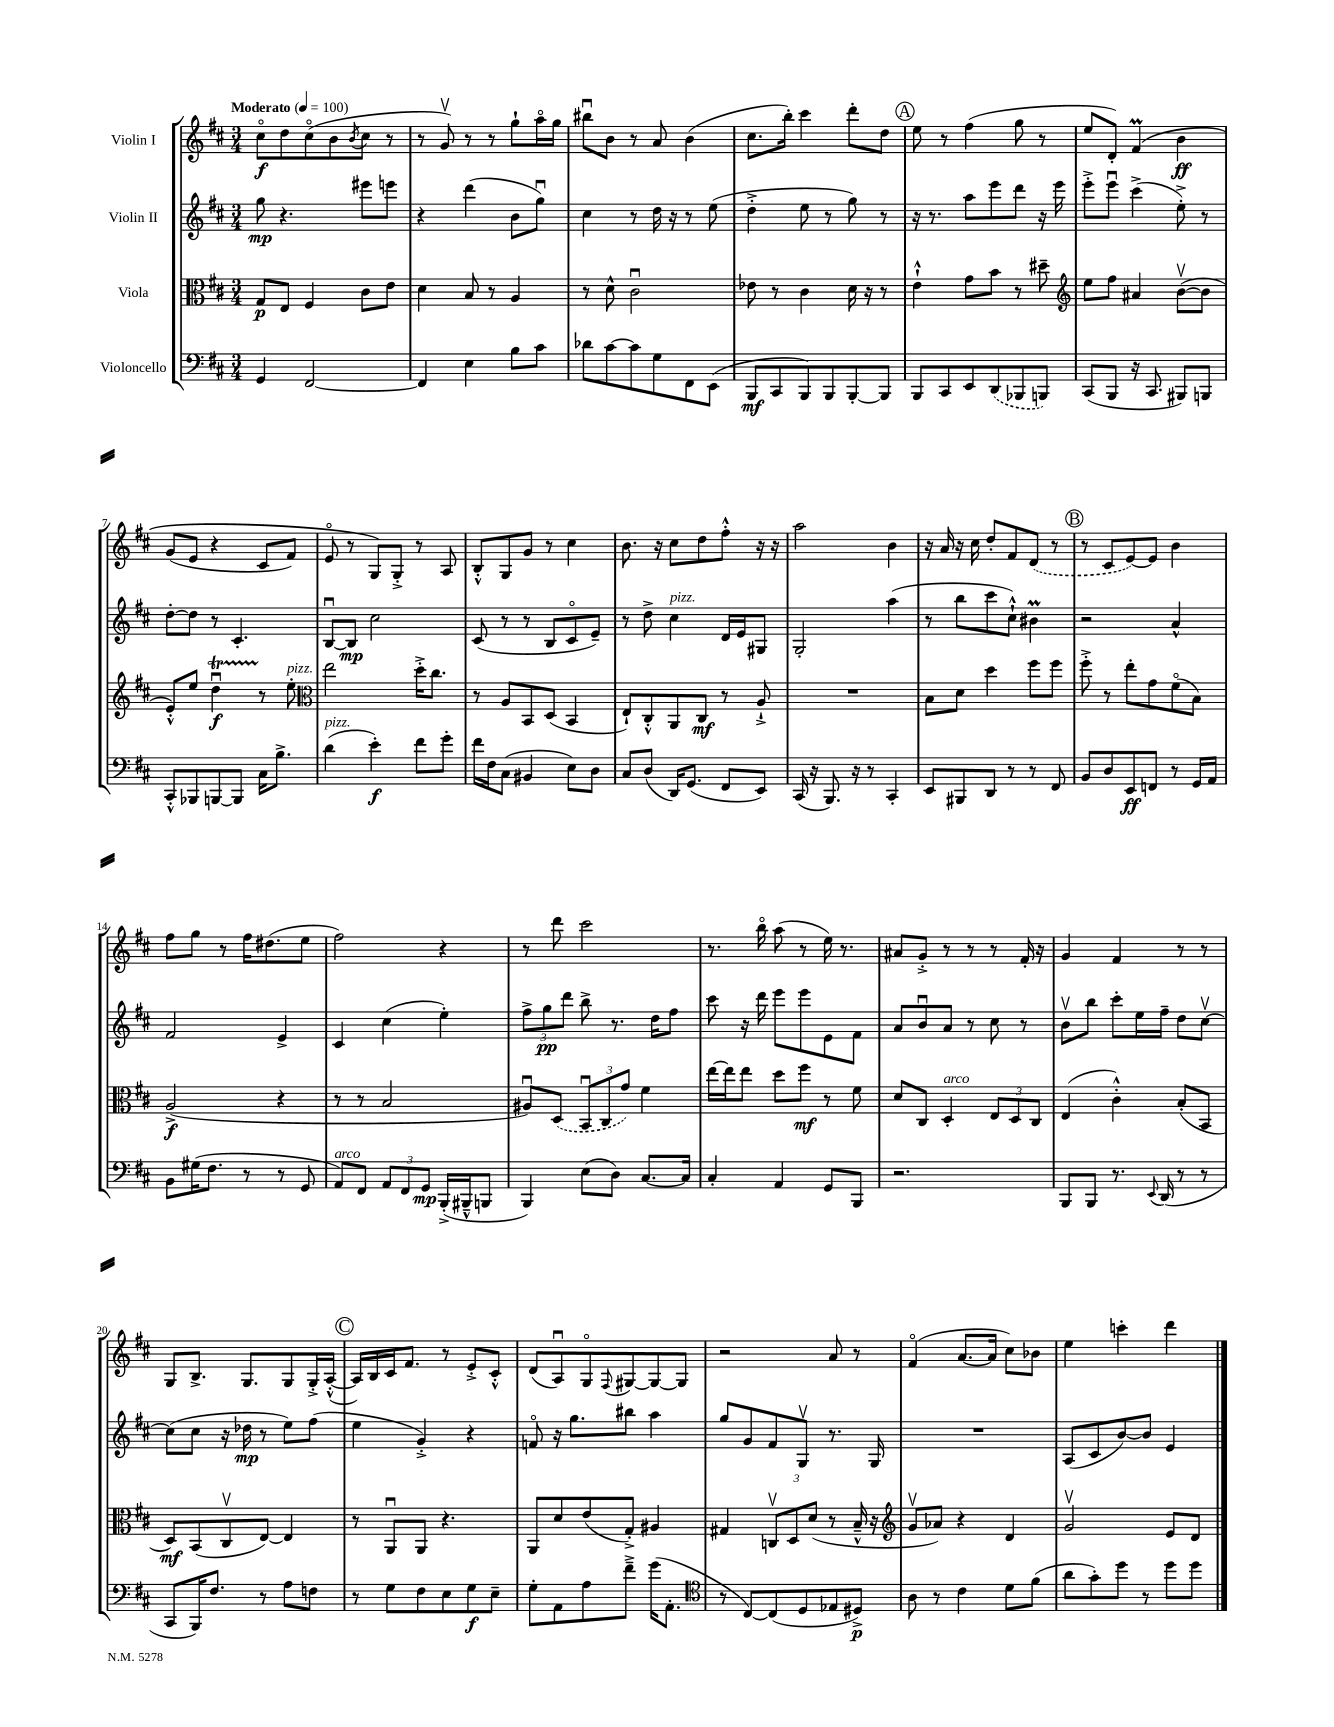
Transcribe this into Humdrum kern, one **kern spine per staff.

**kern	**kern	**kern	**kern
*staff4	*staff3	*staff2	*staff1
*clefF4	*clefC3	*clefG2	*clefG2
*k[f#c#]	*k[f#c#]	*k[f#c#]	*k[f#c#]
*M3/4	*M3/4	*M3/4	*M3/4
*MM100	*MM100	*MM100	*MM100
4GG	8G	8gg	8cc#o
.	8E	4.r	8dd
[2FF#	4F#	.	(8cc#o
.	.	.	8b
.	.	.	8qb
.	8c#	8eee#	8cc#
.	8e	8eee	8r
=	=	=	=
4FF#]	4d	4r	8r
.	.	.	8gv)
4E	8B	(4ddd	8r
.	8r	.	8r
8B	4A	8b	8gg`
8c#	.	8ggu)	16aao
.	.	.	16gg
=	=	=	=
8d-	8r	4cc#	8bb#u
[8c#	8d^^	.	8b
8c#]	2c#u	8r	8r
8G	.	16dd	8a
.	.	16r	.
8FF#	.	8r	(4b
(8EE	.	(8ee	.
=	=	=	=
8BBB	8e-	4dd'^	8.cc#
8CC#	8r	.	.
.	.	.	16bb')
8BBB)	4c#	8ee	4ccc#
8BBB	.	8r	.
[8BBB'	16d	8gg)	8ddd'
.	16r	.	.
8BBB]	8r	8r	8dd
=	=	=	=
8BBB	4e`^^	16r	8ee
.	.	8.r	.
8CC#	.	.	8r
8EE	8g	8aa	(4ff#
(8DD	8b	8eee	.
8BBB-	8r	8ddd	8gg
8BBB)	8dd#~	16r	8r
.	.	16eee	.
=	=	=	=
*	*clefG2	*	*
(8CC#	8ee	8eee'^	8ee
8BBB	8ff#	8eeeu	8d')
16r	4a#	(4ccc#^	&(4f#
8.CC#	.	.	.
8BBB#)	([8bv	8ee'^)	4b
8BBB	8b]	8r	.
=	=	=	=
8CC#'^^	8e'^^)	[8dd'	(8g
8BBB-	8ee	8dd]	8e
[8BBB	4ddu	8r	4r
8BBB]	.	4.c#'	.
16C#	8r	.	8c#
8.B^	.	.	.
.	8ee'	.	8f#)
=	=	=	=
*	*clefC3	*	*
(4d	2ee	[8Bu	8eo
.	.	8B]	8r
4e')	.	2cc#	8G&)
.	.	.	8G'^
8f#	16dd'^	.	8r
.	8.cc#	.	.
8g'	.	.	8A
=	=	=	=
16f#	8r	(8c#	8B'^^
16F#	.	.	.
(8C#	8A	8r	8G
4BB#	8BB	8r	8g
.	(8D	8B	8r
8E)	4BB	8c#o	4cc#
8D	.	8e~)	.
=	=	=	=
8C#	8E`)	8r	8.b
(8D	8C#'^^	8dd^	.
.	.	.	16r
16DD)	8AA	4cc#	8cc#
(8.GG	.	.	.
.	8C#	.	8dd
8FF#	8r	16d	8ff#'^^
.	.	16e	.
8EE)	8A`^	8G#	16r
.	.	.	16r
=	=	=	=
(16CC#	2.r	2G'	2aa
16r	.	.	.
8.BBB)	.	.	.
16r	.	.	.
8r	.	.	.
4CC#'	.	(4aa	4b
=	=	=	=
8EE	8B	8r	16r
.	.	.	16a
8BBB#	8d	8bb	16r
.	.	.	16cc#
8DD	4dd	8ccc#	8dd'
8r	.	8cc#`^^)	8f#
8r	8ff#	4b#	(8d
8FF#	8ff#	.	8r
=	=	=	=
8BB	8ff#'^	2r	8r
8D	8r	.	8c#
8EE	8ee'	.	[8e)
8FF	8g	.	8e]
8r	(8f#o	4a^^	4b
16GG	8B)	.	.
16AA	.	.	.
=	=	=	=
8BB	(2A^	2f#	8ff#
(16G#	.	.	8gg
8.F#	.	.	.
.	.	.	8r
8r	.	.	16ff#
.	.	.	(8.dd#
8r	4r	4e^	.
8GG	.	.	8ee
=	=	=	=
8AA)	8r	4c#	2ff#)
8FF#	8r	.	.
12AA	2B	(4cc#	.
12FF#	.	.	.
12GG	.	.	.
(16BBB'^	.	4ee')	4r
16BBB#~^^	.	.	.
8BBB	.	.	.
=	=	=	=
4BBB)	8A#u)	12ff#^	8r
.	.	12gg	.
.	(8D	.	8ddd
.	.	12ddd	.
(8E	12BBu	8bb^	2ccc#
.	12C#	.	.
8D)	.	8.r	.
.	12g)	.	.
[8.C#	4f#	.	.
.	.	16dd	.
.	.	8ff#	.
16C#]	.	.	.
=	=	=	=
4C#'	[16ee	8ccc#	8.r
.	16ee]	.	.
.	8ee	16r	.
.	.	16ddd	16bbo
4AA	8dd	8eee	(8aa
.	8ff#	8eee	8r
8GG	8r	8e	16ee)
.	.	.	8.r
8BBB	8f#	8f#	.
=	=	=	=
2.r	8d	8a	8a#
.	8C#	8bu	8g'^
.	4D'	8a	8r
.	.	8r	8r
.	12E	8cc#	8r
.	12D	.	.
.	.	8r	16f#'
.	12C#	.	.
.	.	.	16r
=	=	=	=
8BBB	(4E	8bv	4g
8BBB	.	8bb	.
8.r	4c#'^^)	8ccc#'	4f#
.	.	16ee	.
8qqEE	.	.	.
(16DD	.	16ff#~	.
8r	(8B'	8dd	8r
8r	8BB	[8cc#v	8r
=	=	=	=
8CC#	8D)	(8cc#]	8G
16BBB)	(8BB	8cc#	8.B^
8.F#	.	.	.
.	8C#v	16r	.
.	.	16dd-	8.G
8r	[8E)	8r	.
8A	4E]	8ee)	8G
8F	.	(8ff#	16G'^
.	.	.	([16A'^^
=	=	=	=
8r	8r	4ee	16A])
.	.	.	16B
8G	8AAu	.	16c#
.	.	.	8.f#
8F#	8AA	4g'^)	.
8E	4.r	.	8r
8G	.	4r	8e'^
8E~	.	.	8c#'^^
=	=	=	=
8G'	8AA	8fo	(8d
8AA	8d	16r	8Au)
.	.	8.gg	.
8A	(8e	.	8Go
.	.	.	8qqF#
8f#~^	8G'^)	8bb#	[8G#
(16g	4A#	4aa	8G#_
8.AA'	.	.	.
.	.	.	8G#]
=	=	=	=
*clefC4	*	*	*
8r	4G#	8gg	2r
[8C#)	.	8g	.
(8C#]	12Cv	8f#	.
.	12D	.	.
8D	.	8Gv	.
.	(12d	.	.
8E-	8r	8.r	8a
8D#^)	16B~^^	.	8r
.	16r	16G	.
=	=	=	=
*	*clefG2	*	*
8A	8gv	2.r	(4f#o
8r	8a-)	.	.
4c#	4r	.	[8.a
.	.	.	16a]
8d	4d	.	8cc#)
(8f#	.	.	8b-
=	=	=	=
8a	2gv	(8A	4ee
8g')	.	8c#	.
8dd	.	[8b)	4ccc'
8r	.	8b]	.
8dd	8e	4e	4ddd
8dd	8d	.	.
==	==	==	==
*-	*-	*-	*-
